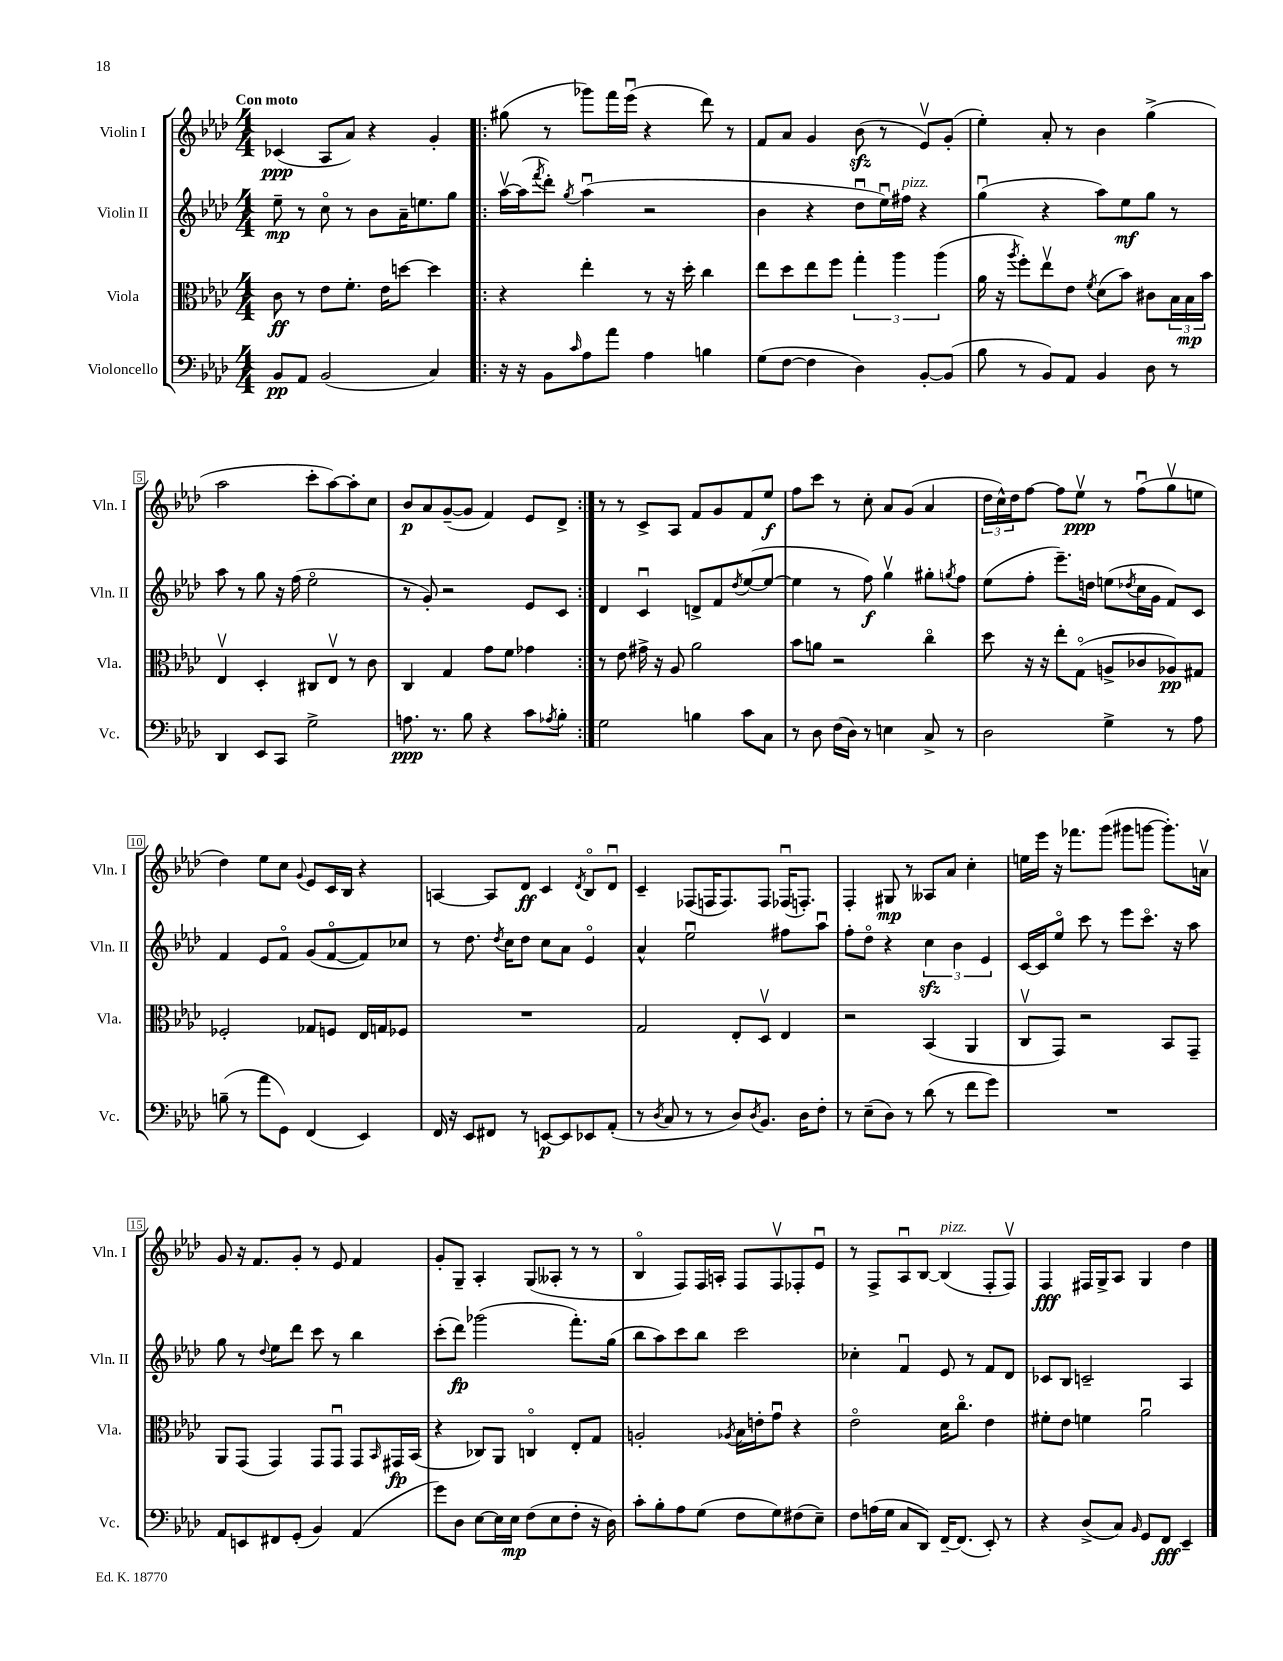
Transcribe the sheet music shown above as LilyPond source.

<<
\new StaffGroup <<
\new Staff = "s0" \with { instrumentName = "Violin I" shortInstrumentName = "Vln. I" } {
    \clef treble \key aes \major \numericTimeSignature \time 4/4 \tempo "Con moto"
    ces'4\ppp( aes8 aes'8) r4 g'4-. |
    \repeat volta 2 { gis''8( r8 ges'''8) f'''16 ees'''16\downbow( r4 des'''8) r8 |
    f'8 aes'8 g'4 bes'8\sfz( r8 ees'8\upbow) g'8-.( |
    ees''4-.) aes'8-. r8 bes'4 g''4->( |
    aes''2 c'''8-. aes''8~) aes''8-. c''8 |
    bes'8\p aes'8 g'8~--( g'8 f'4) ees'8 des'8-> | }
    r8 r8 c'8-> aes8 f'8 g'8 f'8 ees''8\f |
    f''8 c'''8 r8 c''8-. aes'8 g'8( aes'4 |
    \tuplet 3/2 { des''16 c''16-^) des''16 } f''8~ f''8 ees''8\upbow\ppp r8 f''8\downbow( g''8\upbow e''8 |
    des''4) ees''8 c''8 \appoggiatura { g'8 } ees'8 c'16 bes16 r4 |
    a4~ a8 des'8\ff c'4 \acciaccatura { des'8 } bes8\flageolet des'8\downbow |
    c'4-- fes8( f16 f8.) f8 fes16\downbow( f8.-.) |
    f4-. gis8\mp r8 aeses8 aes'8 c''4-. |
    e''16 ees'''16 r16 fes'''8. g'''8( gis'''8 g'''8~ g'''8.-.) a'16\upbow |
    g'8 r16 f'8. g'8-. r8 ees'8 f'4 |
    g'8-. g8-- aes4-. g8( aeses8-. r8 r8 |
    bes4\flageolet f8) f16 a16-. f8 f8\upbow fes8-. ees'8\downbow |
    r8 f8-> aes8\downbow bes8~ bes4^\markup { \italic "pizz." }( f8-. f8\upbow) |
    f4\fff fis16 g16-> aes8 g4 des''4 \bar "|." |
}
\new Staff = "s1" \with { instrumentName = "Violin II" shortInstrumentName = "Vln. II" } {
    \clef treble \key aes \major \numericTimeSignature \time 4/4
    ees''8--\mp r8 c''8\flageolet r8 bes'8 aes'16-- e''8. g''8 |
    \repeat volta 2 { aes''16~\upbow aes''16( \acciaccatura { f'''8 } des'''8-.) \acciaccatura { g''8 } aes''4\downbow( r2 |
    bes'4 r4 des''8\downbow ees''16\downbow) fis''16^\markup { \italic "pizz." } r4 |
    g''4\downbow( r4 aes''8) ees''8\mf g''8 r8 |
    aes''8 r8 g''8 r16 f''16( ees''2\flageolet |
    r8 g'8-.) r2 ees'8 c'8 | }
    des'4 c'4\downbow d'8-> f'8 \acciaccatura { des''8 } ees''8~( ees''8~ |
    ees''4 r8 f''8\f) g''4\upbow gis''8-. \acciaccatura { g''8 } f''8 |
    ees''8( f''8-. ees'''8.--) d''16 e''8( \acciaccatura { des''8 } c''16 g'16 f'8) c'8 |
    f'4 ees'8 f'8\flageolet g'8( f'8~\flageolet f'8) ces''8 |
    r8 des''8. \acciaccatura { des''8 } c''16 des''8 c''8 aes'8 ees'4\flageolet |
    aes'4-^ ees''2\downbow fis''8 aes''8\downbow |
    f''8-. des''8\flageolet r4 \tuplet 3/2 { c''4\sfz bes'4 ees'4 } |
    c'16~ c'16 ees''8\flageolet c'''8 r8 ees'''8 c'''8.\flageolet r16 aes''8 |
    g''8 r8 \appoggiatura { des''8 } ees''8 des'''8 c'''8 r8 bes''4 |
    c'''8-.( des'''8\fp) ges'''2( f'''8.-.) g''16( |
    bes''8 aes''8) c'''8 bes''8 c'''2 |
    ces''4-. f'4\downbow ees'8 r8 f'8 des'8 |
    ces'8 bes8 c'2-- aes4 \bar "|." |
}
\new Staff = "s2" \with { instrumentName = "Viola" shortInstrumentName = "Vla." } {
    \clef alto \key aes \major \numericTimeSignature \time 4/4
    c'8\ff r8 ees'8 f'8.-. ees'16 d''8~ d''4 |
    \repeat volta 2 { r4 ees''4-. r8 r16 des''16-. c''4 |
    ees''8 des''8 ees''8 f''8 \tuplet 3/2 { g''4-. aes''4 aes''4( } |
    aes'16 r16 \acciaccatura { aes''8 } f''8-.) ees''8\upbow ees'8 \acciaccatura { f'8 } des'8( bes'8) cis'8 \tuplet 3/2 { bes16 bes16\mp bes'16 } |
    ees4\upbow des4-. cis8 ees8\upbow r8 c'8 |
    c4 g4 g'8 f'8 ges'4 | }
    r8 ees'8 gis'16-> r16 aes8 aes'2 |
    bes'8 a'8 r2 c''4\flageolet |
    des''8 r16 r16 ees''8-. g8\flageolet( a8-> ces'8 aes8\pp) gis8 |
    fes2-. ges8 f8 ees16 g16 fes8 |
    R1 |
    g2 ees8-. des8\upbow ees4 |
    r2 bes,4( aes,4 |
    c8\upbow g,8) r2 bes,8 g,8-- |
    aes,8 g,8( g,4) g,8 g,8\downbow g,8 \grace { bes,16 } gis,16\fp bes,16( |
    r4 ces8) aes,8 c4\flageolet ees8-. g8 |
    a2-. \acciaccatura { aes8 } bes16 e'16-. g'8\downbow r4 |
    ees'2\flageolet des'16 c''8.\flageolet ees'4 |
    fis'8-. ees'8 f'4 aes'2\downbow \bar "|." |
}
\new Staff = "s3" \with { instrumentName = "Violoncello" shortInstrumentName = "Vc." } {
    \clef bass \key aes \major \numericTimeSignature \time 4/4
    bes,8\pp aes,8 bes,2( c4) |
    \repeat volta 2 { r16 r16 bes,8 \grace { c'16 } aes8 aes'8 aes4 b4 |
    g8( f8~ f4 des4) bes,8~-. bes,8( |
    bes8 r8 bes,8) aes,8 bes,4 des8 r8 |
    des,4 ees,8 c,8 g2-> |
    a8.\ppp r8. bes8 r4 c'8 \acciaccatura { aes8 } bes8-. | }
    g2 b4 c'8 c8 |
    r8 des8 f16( des16) r8 e4 c8-> r8 |
    des2 g4-> r8 aes8 |
    b8--( r8 aes'8 g,8) f,4( ees,4) |
    f,16 r16 ees,8 fis,8 r8 e,8~\p e,8 ees,8 aes,8-.( |
    r8 \acciaccatura { des8 } c8 r8 r8 des8) \acciaccatura { des8 } bes,8. des16 f8-. |
    r8 ees8--( des8) r8 des'8( r8 f'8 g'8) |
    R1 |
    aes,8 e,8 fis,8 g,8-.( bes,4) aes,4( |
    g'8) des8 ees8~ ees16 ees16\mp f8( ees8 f8-. r16 des16) |
    c'8-. bes8-. aes8 g8( f8 g8) fis8( ees8--) |
    f8 a16( g16 c8 des,8) f,16~-- f,8.( ees,8-.) r8 |
    r4 des8->( c8) \grace { bes,16 } g,8 f,8\fff ees,4-- \bar "|." |
}
>>
>>
\layout { \context { \Score \override BarNumber.stencil = #(make-stencil-boxer 0.1 0.3 ly:text-interface::print) } }
